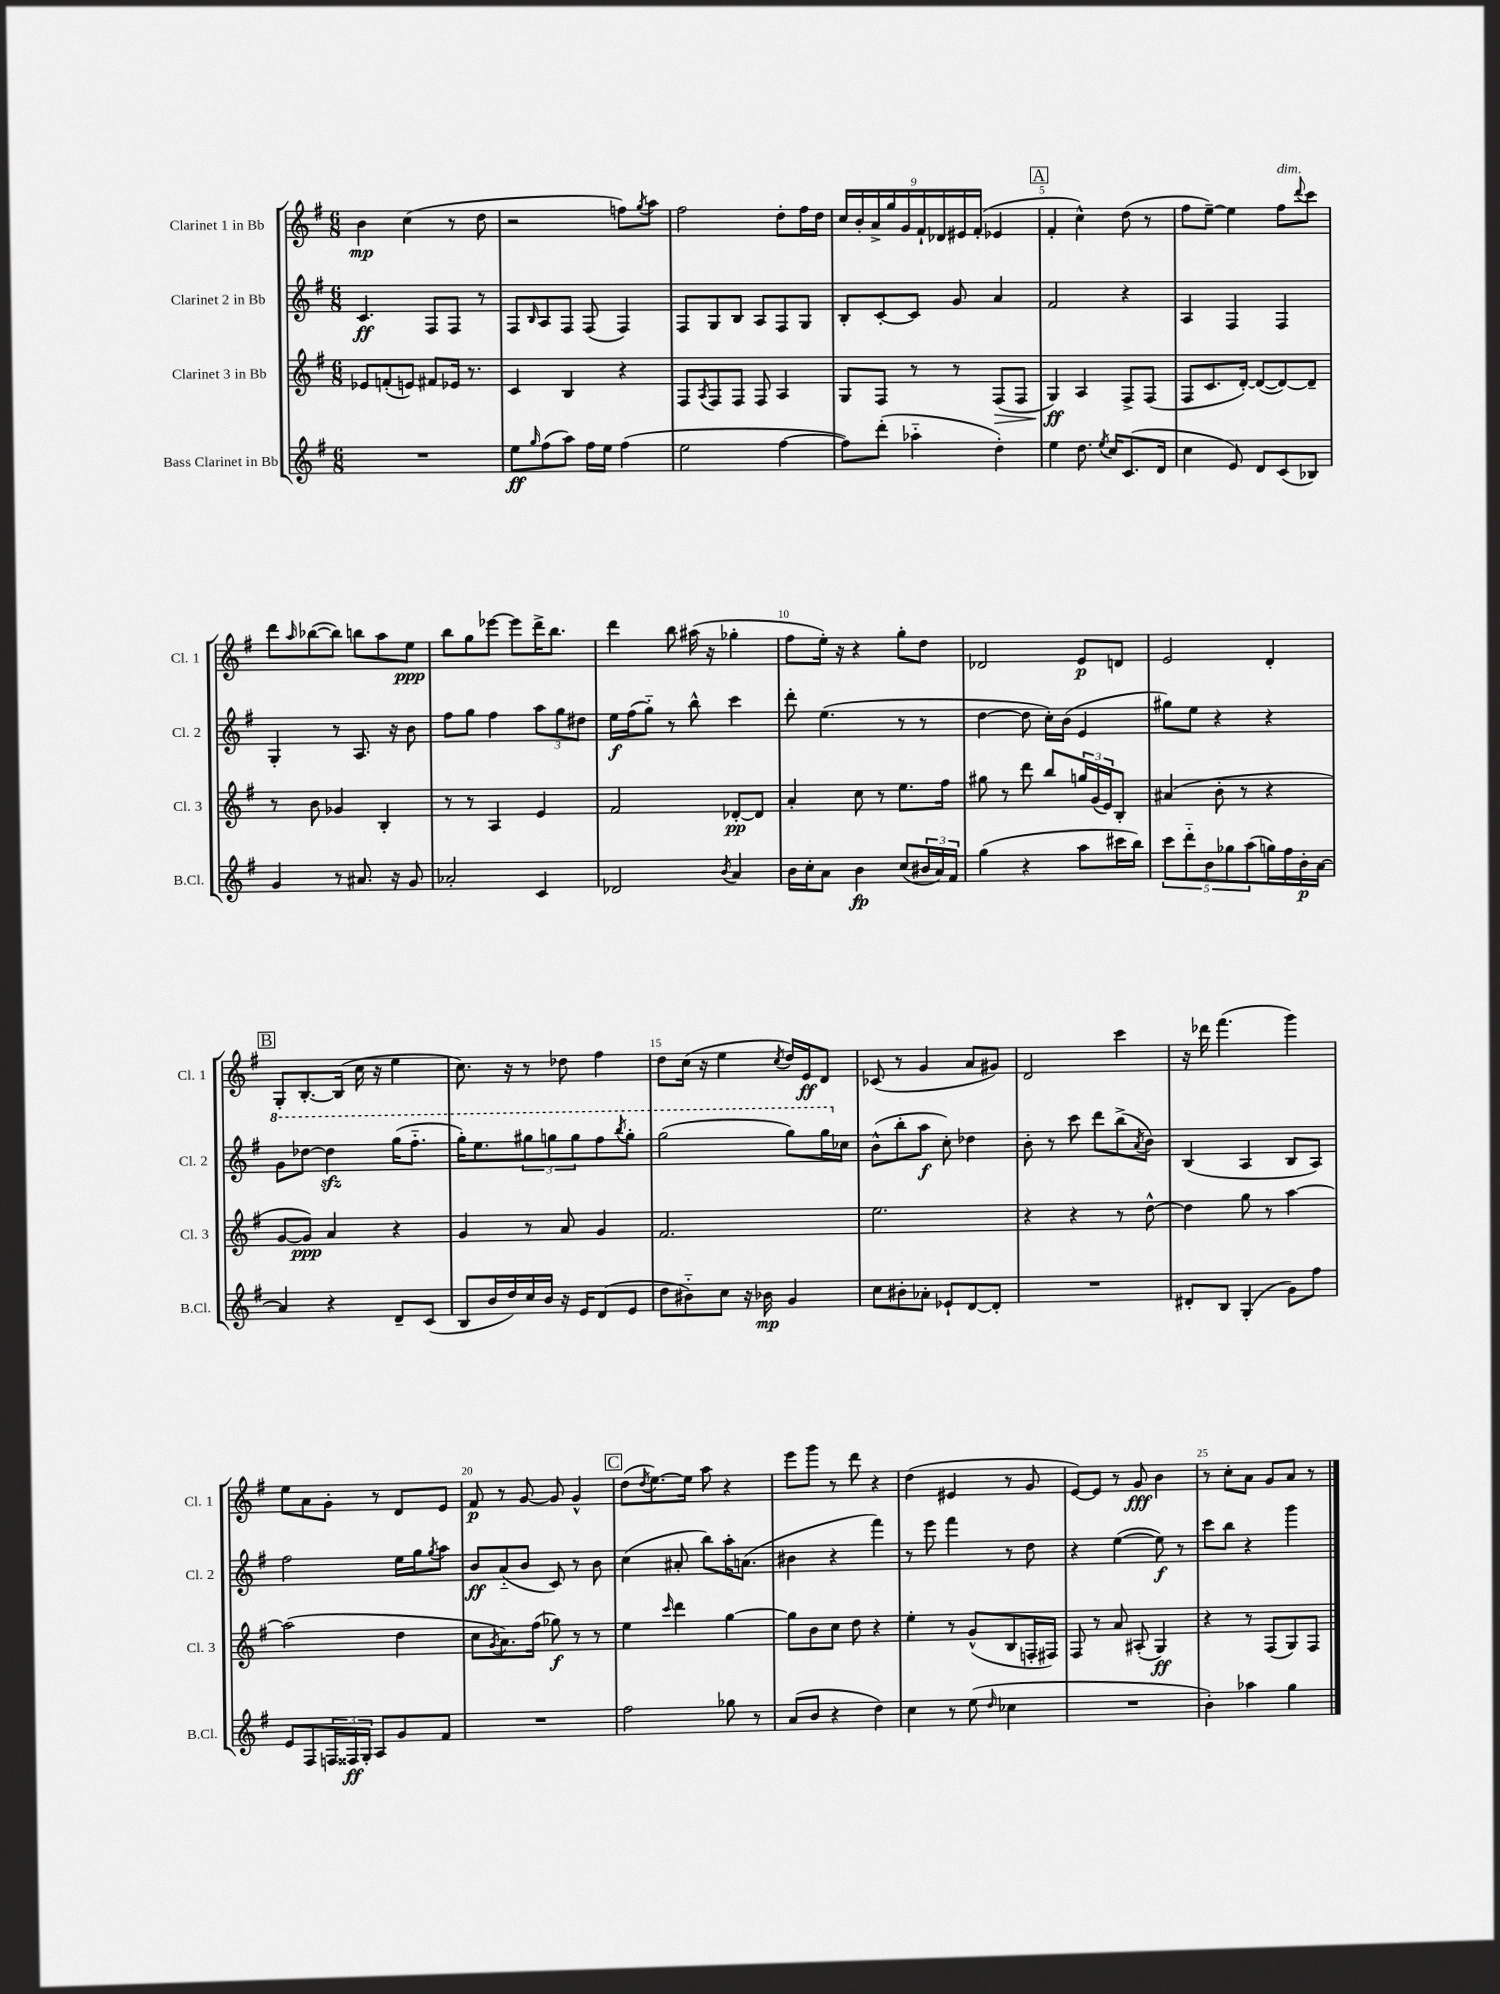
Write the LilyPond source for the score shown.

<<
\new StaffGroup <<
\new Staff = "s0" \with { instrumentName = "Clarinet 1 in Bb" shortInstrumentName = "Cl. 1" } {
    \clef treble \key g \major \numericTimeSignature \time 6/8
    b'4\mp c''4( r8 d''8 |
    r2 f''8) \acciaccatura { g''8 } a''8 |
    fis''2 d''8-. fis''16 d''16 |
    \tuplet 9/8 { c''16 b'16-. a'16-> g''16 g'16 fis'16-! des'16 eis'16 fis'16-.( } ees'4 |
    \mark \markup { \box "A" } fis'4-. c''4-^) d''8( r8 |
    fis''8 e''8~--) e''4 fis''8^\markup { \italic "dim." } \appoggiatura { d'''8 } c'''8 |
    d'''8 \grace { a''16 } bes''8~( bes''8) b''8 a''8 e''8\ppp |
    b''8 g''8 ees'''8~ ees'''8 d'''16-> b''8. |
    d'''4 b''8 ais''16( r16 ges''4-. |
    fis''8 e''16-.) r16 r4 g''8-. d''8 |
    des'2 e'8\p d'8 |
    e'2 d'4-. |
    \mark \markup { \box "B" } g8-. b8.~-. b16( c''16 r16 e''4 |
    c''8.) r16 r8 des''8 fis''4 |
    d''8 c''16( r16 e''4 \acciaccatura { c''8 } d''16) e'16\ff d'8 |
    ces'8( r8 g'4 a'8 gis'8) |
    d'2 c'''4 |
    r16 des'''16 fis'''4.( g'''4) |
    e''8 a'8 g'8-. r8 d'8 e'8 |
    fis'8\p r8 g'8~ g'8 g'4-^ |
    \mark \markup { \box "C" } d''8( \acciaccatura { d''8 } e''8.~) e''16 a''8 r4 |
    e'''8 g'''8 r8 d'''8 r4 |
    d''4( eis'4 r8 g'8 |
    e'8~) e'8 r8 g'8\fff b'4 |
    r8 c''8-. a'8 g'8 a'8 r8 \bar "|." |
}
\new Staff = "s1" \with { instrumentName = "Clarinet 2 in Bb" shortInstrumentName = "Cl. 2" } {
    \clef treble \key g \major \numericTimeSignature \time 6/8
    c'4.\ff fis8 fis8 r8 |
    fis8 \grace { b16 } a8 fis8 fis8( fis4) |
    fis8 g8 b8 a8 fis8 g8 |
    b8-. c'8~-. c'8 g'8 a'4 |
    \mark \markup { \box "A" } fis'2 r4 |
    a4 fis4 fis4 |
    g4-. r8 a8. r16 b'8 |
    fis''8 g''8 fis''4 \tuplet 3/2 { a''8 g''8 dis''8 } |
    e''16\f fis''16( g''8-_) r8 b''8-^ c'''4 |
    d'''8-. e''4.( r8 r8 |
    d''4~ d''8 c''16-.) b'16( e'4 |
    gis''8) e''8 r4 r4 |
    \mark \markup { \box "B" } \ottava #1 g''8 des'''8~ des'''4\sfz g'''16( fis'''8.-_ |
    g'''16-.) e'''8. \tuplet 3/2 { gis'''8 g'''8 g'''8 } fis'''8 \acciaccatura { b'''8 } g'''8-. |
    g'''2( g'''8) g'''16 \ottava #0 ces''16 |
    b'8-^( b''8-. a''8\f c''8-.) des''4 |
    b'8-. r8 c'''8 d'''8 b''8->( \acciaccatura { a'8 } b'8) |
    b4( a4 b8 a8) |
    fis''2 e''16 g''16 \acciaccatura { g''8 } a''8 |
    b'8\ff a'8-_( b'8 c'8) r8 b'8 |
    \mark \markup { \box "C" } c''4( ais'8-. b''8) a''16-. a'8.( |
    bis'4 r4 fis'''4) |
    r8 e'''8 fis'''4 r8 d''8 |
    r4 e''4~( e''8\f) r8 |
    c'''8 b''8 r4 g'''4 \bar "|." |
}
\new Staff = "s2" \with { instrumentName = "Clarinet 3 in Bb" shortInstrumentName = "Cl. 3" } {
    \clef treble \key g \major \numericTimeSignature \time 6/8
    ees'8 f'8-.( e'8) fis'8 ees'16 r8. |
    c'4 b4 r4 |
    fis8 \acciaccatura { a8 } fis8 fis8 fis8 a4 |
    g8 fis8 r8 r8 fis8\>( fis8 |
    \mark \markup { \box "A" } g4\ff\!) a4 fis8-> fis8( |
    fis8 c'8. d'16~-.) d'8~( d'8~) d'8-- |
    r8 b'8 ges'4 b4-. |
    r8 r8 a4 e'4 |
    fis'2 des'8~-.\pp des'8 |
    a'4-. c''8 r8 e''8. fis''16 |
    gis''8 r8 d'''8 b''8 \tuplet 3/2 { g''16 g'16( e'16) } b8-. |
    ais'4( b'8-. r8 r4 |
    \mark \markup { \box "B" } g'8~ g'8\ppp) a'4 r4 |
    g'4 r8 a'8 g'4 |
    fis'2. |
    e''2. |
    r4 r4 r8 d''8~-^ |
    d''4 g''8 r8 a''4~ |
    a''2( d''4 |
    c''8 \acciaccatura { g'8 } a'8.) fis''16( ges''8\f) r8 r8 |
    \mark \markup { \box "C" } e''4 \grace { c'''16 } d'''4 g''4~ |
    g''8 b'8 c''8 d''8 r4 |
    e''4-. r8 g'8-^( b8 f16-. fis16) |
    fis8 r8 a'8 ais8-.( g4\ff) |
    r4 r8 fis8( g8) fis8 \bar "|." |
}
\new Staff = "s3" \with { instrumentName = "Bass Clarinet in Bb" shortInstrumentName = "B.Cl." } {
    \clef treble \key g \major \numericTimeSignature \time 6/8
    R2. |
    e''8\ff \grace { g''16 } fis''8( a''8) fis''16 e''16 fis''4( |
    e''2 fis''4~ |
    fis''8) d'''8-.( aes''4-_ d''4-.) |
    \mark \markup { \box "A" } e''4 d''8. \acciaccatura { e''8 } c''16 c'8.( d'16 |
    c''4 e'8) d'8 c'8( bes8) |
    g'4 r8 ais'8. r16 g'8 |
    aes'2-. c'4 |
    des'2 \acciaccatura { b'8 } a'4 |
    b'16 c''16-. a'8 b'4\fp c''8( \tuplet 3/2 { bis'16 a'16) fis'16 } |
    g''4( r4 a''8 cis'''16 b''16) |
    \tuplet 5/4 { c'''8 d'''8-_ b'8 ges''8 a''8( } g''16) fis''16 b'16-.\p a'16~ |
    \mark \markup { \box "B" } a'4 r4 d'8-- c'8( |
    b8 b'16 d''16) c''16 b'16 r16 e'16 d'8( e'8 |
    d''8 bis'8-_) c''8 r16 bes'16\mp g'4 |
    c''8 bis'8-. aes'8-. ees'8-! d'8~ d'8-. |
    R2. |
    dis'8-. b8 g4-.( g'8) fis''8 |
    e'8 fis8 \tuplet 3/2 { f16 fisis16\ff g16-. } a8 g'8 fis'8 |
    R2. |
    \mark \markup { \box "C" } fis''2 ges''8 r8 |
    a'8( b'8 r4 d''4) |
    c''4 r8 e''8( \grace { d''16 } ces''4 |
    R2. |
    b'4-.) aes''4 g''4 \bar "|." |
}
>>
>>
\layout { \context { \Score \override BarNumber.break-visibility = ##(#f #t #t) barNumberVisibility = #(every-nth-bar-number-visible 5) } }
